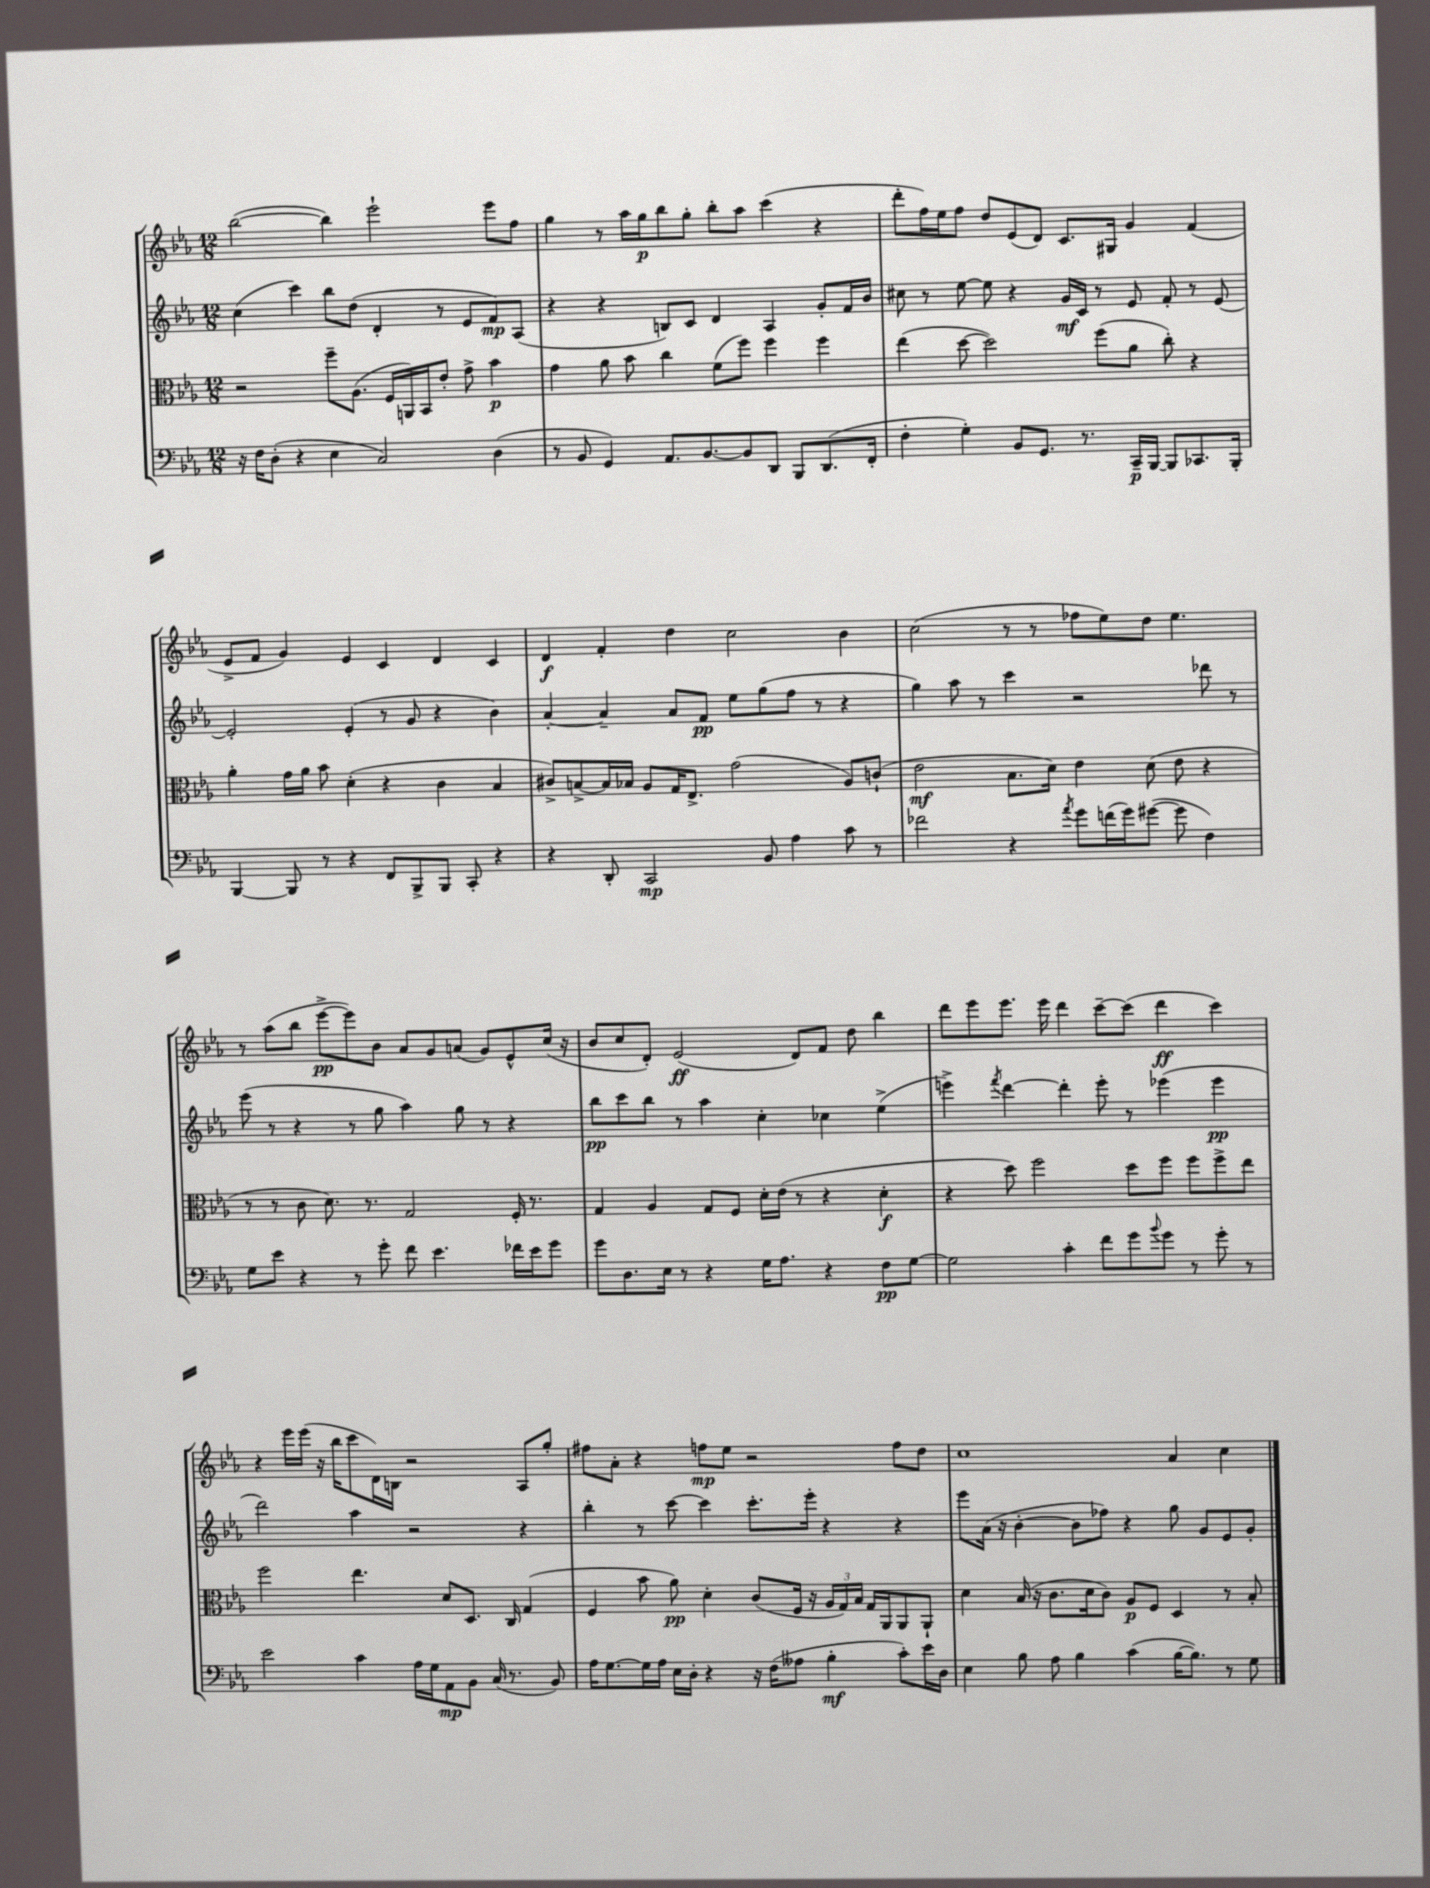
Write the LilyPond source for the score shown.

<<
\new StaffGroup <<
\new Staff = "s0" {
    \clef treble \key ees \major \numericTimeSignature \time 12/8
    bes''2~( bes''4) ees'''2-! ees'''8 f''8 |
    g''4 r8 aes''16 g''16\p bes''8 g''8-. bes''8-. aes''8 c'''4( r4 |
    d'''8-. f''16) ees''16 f''8 d''8 ees'8( d'8) c'8. gis16 g'4 f'4( |
    ees'8-> f'8 g'4) ees'4 c'4 d'4 c'4 |
    d'4\f f'4-. d''4 c''2 bes'4 |
    c''2( r8 r8 fes''8 ees''8) d''8 ees''4. |
    r8 aes''8( bes''8 ees'''8~->\pp ees'''8) bes'8 aes'8 g'8 a'8( g'8) ees'8-^ c''16( r16 |
    bes'8 c''8 d'8-.) ees'2\ff( d'8) f'8 d''8 bes''4 |
    d'''8 ees'''8 ees'''8. ees'''16 d'''4 c'''8~-- c'''8( d'''4\ff c'''4) |
    r4 ees'''16 ees'''16( r16 bes''16 c'''8 d'16) b16 r2 aes8 g''8-. |
    fis''8 aes'8-. r4 f''8\mp ees''8 r2 f''8 d''8 |
    c''1 aes'4 c''4 \bar "|." |
}
\new Staff = "s1" {
    \clef treble \key ees \major \numericTimeSignature \time 12/8
    c''4( c'''4) bes''8 d''8( d'4-. r8 ees'8 f'8\mp) aes8( |
    r4 r4 b8) c'8 d'4 aes4 g'8-. f'16 bes'16 |
    cis''8 r8 ees''8~ ees''8 r4 g'16\mf c'16 r8 ees'8 f'8-. r8 ees'8~ |
    ees'2-. ees'4-.( r8 g'8 r4 bes'4) |
    aes'4~-. aes'4-- aes'8 f'8\pp ees''8 g''8( f''8 r8 r4 |
    g''4) aes''8 r8 c'''4 r2 des'''8 r8 |
    ees'''8( r8 r4 r8 g''8 aes''4) g''8 r8 r4 |
    bes''8\pp c'''8 bes''8 r8 aes''4 c''4-. ces''4 ees''4->( |
    e'''4->) \acciaccatura { f'''8 } d'''4~ d'''4-. e'''8-. r8 ees'''4( ees'''4\pp |
    d'''2) aes''4 r2 r4 |
    bes''4-. r8 c'''8~ c'''4 c'''8.-. ees'''16-. r4 r4 |
    ees'''8 aes'16( r16 bes'4~-. bes'8 fes''8) r4 g''8 g'8 ees'8 g'8-. \bar "|." |
}
\new Staff = "s2" {
    \clef alto \key ees \major \numericTimeSignature \time 12/8
    r2 f''8-- aes8.( f16 a,16) bes,16 ees'8-. g'8-> bes'4\p |
    g'4 aes'8 bes'8 c''4 f'8( f''8) f''4 f''4 |
    ees''4( d''8~ d''2) f''8( aes'8 c''8-.) r4 |
    aes'4-. g'16 aes'16 bes'8 d'4-.( r4 c'4 bes4 |
    cis'8->) b8~-> b16 bes16 aes8 g16 ees8.-> g'2( aes8) c'8-!( |
    ees'2\mf bes8. d'16) ees'4 d'8( ees'8 r4 |
    r8 r8 c'8 d'8.) r8. g2 f16-. r8. |
    g4 aes4 g8 f8 d'16-. ees'16( r8 r4 d'4-.\f |
    r4 d''8) f''2 d''8 f''8 f''8 f''8-> ees''8 |
    f''2 ees''4. d'8 d8. c16 g4( |
    f4 bes'8 aes'8\pp) d'4-. c'8( f16 r16 \tuplet 3/2 { aes16 g16) bes16 } g16 aes,16 aes,8 aes,8-! |
    d'4 bes16( r16 c'8. d'16 c'8) aes8\p f8 d4 r8 bes8-. \bar "|." |
}
\new Staff = "s3" {
    \clef bass \key ees \major \numericTimeSignature \time 12/8
    r16 f16 d8-.( r4 ees4 c2) d4( |
    r8 bes,8 g,4) aes,8. bes,8.~ bes,8 d,8 bes,,8 d,8.( f,16-. |
    f4-. g4-.) bes,8 g,8. r8. c,16--\p bes,,16~ bes,,8 ces,8. bes,,16-. |
    bes,,4~ bes,,8 r8 r4 f,8 bes,,8-> bes,,8 c,8-. r4 |
    r4 d,8-. c,2\mp bes,8 aes4 c'8 r8 |
    fes'2 r4 \acciaccatura { aes'8 } g'8 f'16( g'16) gis'8~( gis'8 f4) |
    g8 ees'8 r4 r8 g'8-. f'8 ees'4. fes'16 ees'16 g'8 |
    g'8 d8. ees16 r8 r4 g16 aes8. r4 f8\pp g8~ |
    g2 c'4-. f'8 g'8 \appoggiatura { bes'8 } g'8 r8 g'8-. r8 |
    ees'2 c'4 aes16 g16 aes,8\mp bes,8 c16( r8. bes,8) |
    aes16 g8.~ g16 aes16 ees16 d16-. r4 r16 f16( aeses8 bes4-.\mf c'8-.) ees'16 d16 |
    ees4 bes8 aes8 bes4 c'4( bes16~ bes8.) r8 g8 \bar "|." |
}
>>
>>
\layout { \context { \Score \remove "Bar_number_engraver" } }
